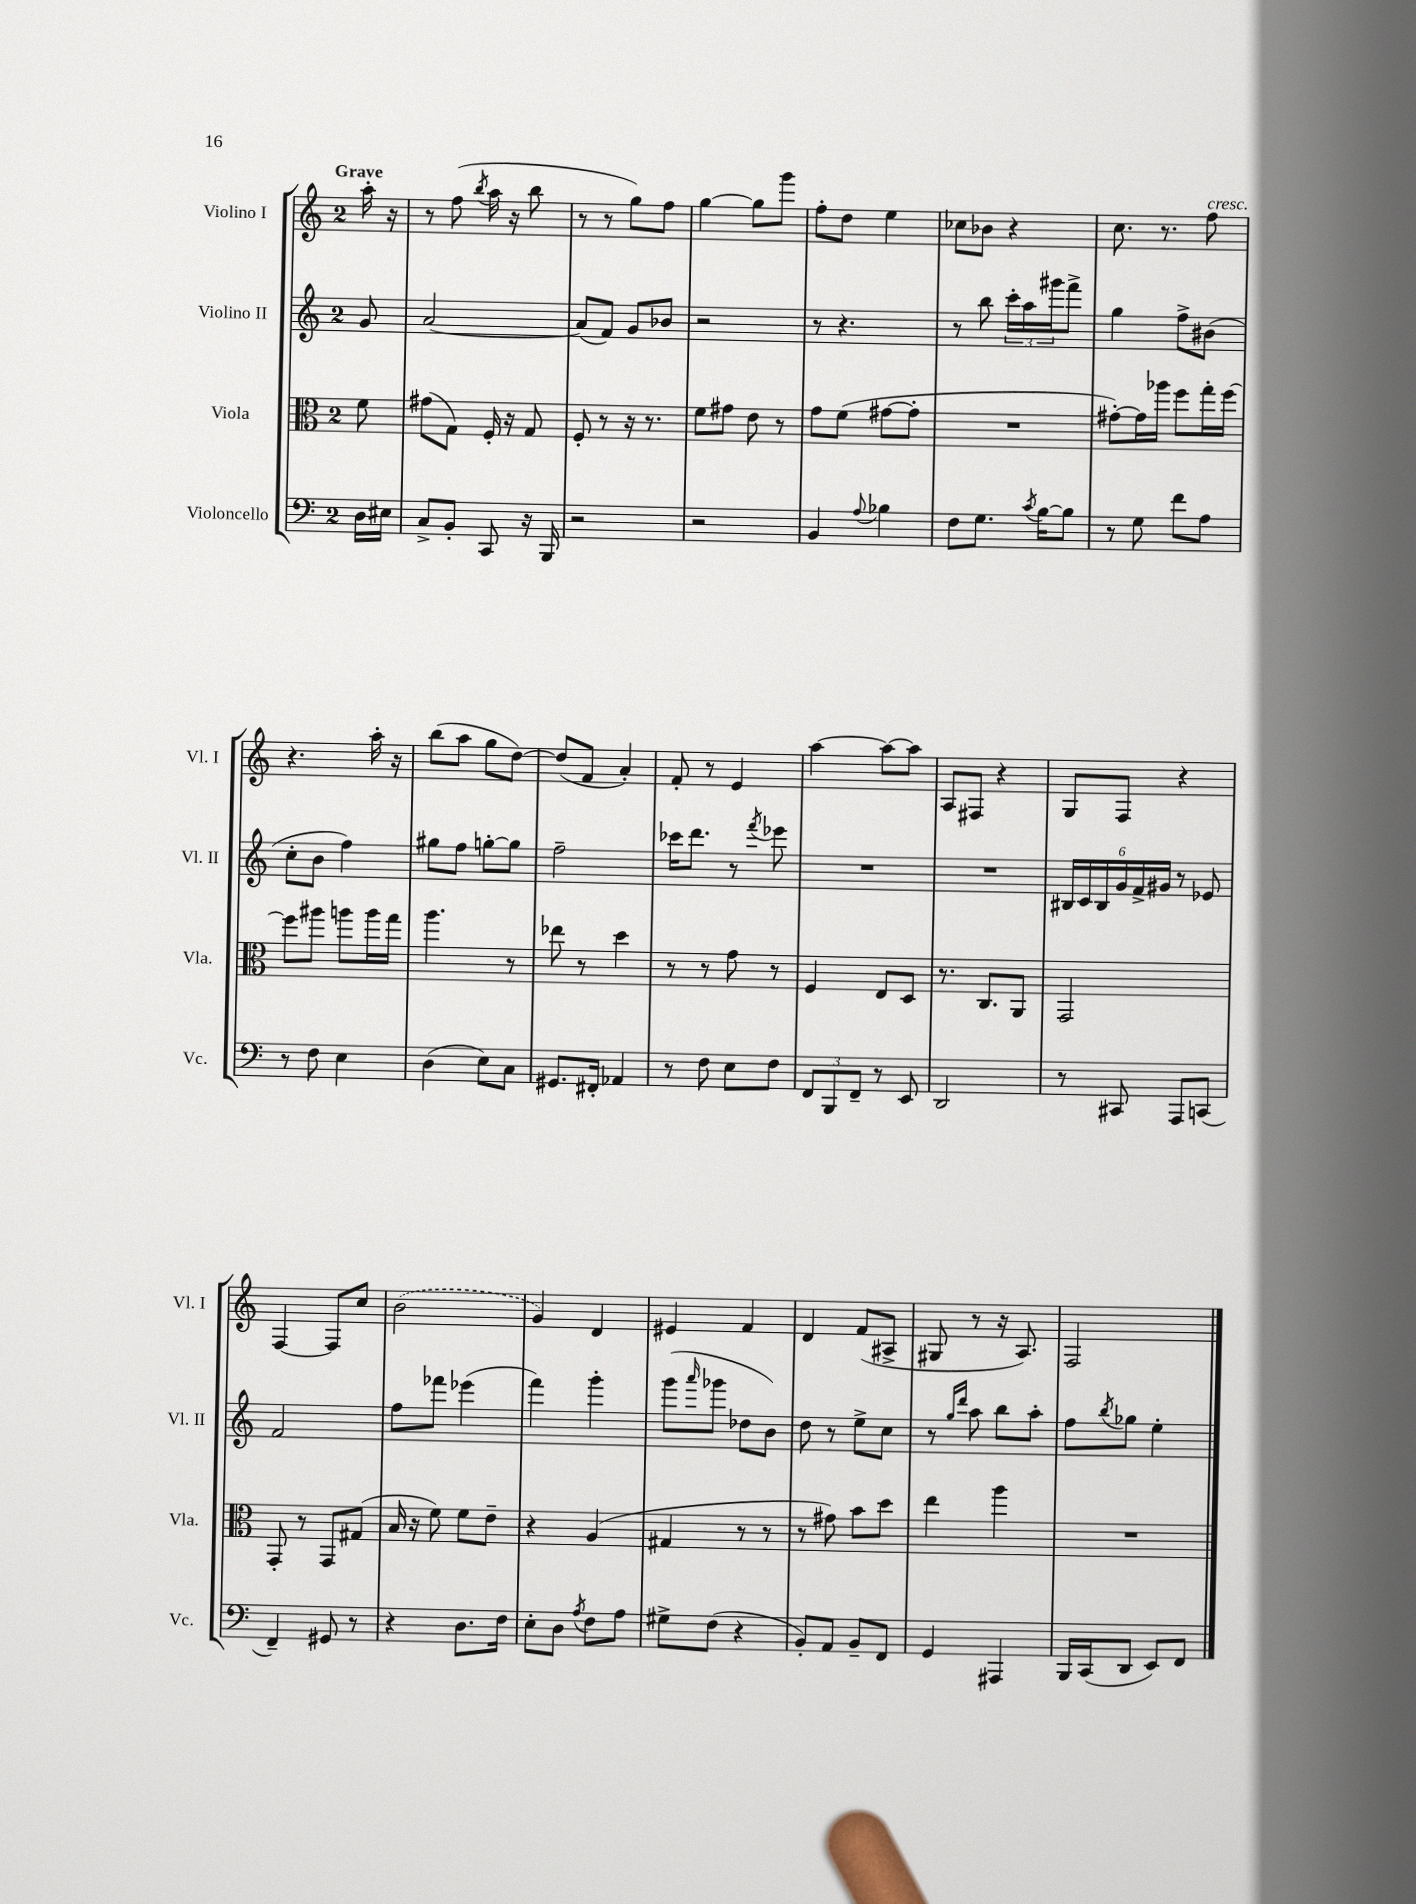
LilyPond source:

<<
\new StaffGroup <<
\new Staff = "s0" \with { instrumentName = "Violino I" shortInstrumentName = "Vl. I" } {
    \clef treble \key c \major \once \override Staff.TimeSignature.style = #'single-digit \time 2/4 \partial 8 \tempo "Grave"
    a''16-. r16 |
    r8 f''8( \acciaccatura { b''8 } a''16 r16 b''8 |
    r8 r8 g''8) f''8 |
    g''4~ g''8 g'''8 |
    f''8-. d''8 e''4 |
    ces''8 bes'8 r4 |
    c''8. r8. f''8^\markup { \italic "cresc." } |
    r4. a''16-. r16 |
    b''8( a''8 g''8 d''8~) |
    d''8( f'8 a'4-.) |
    f'8-. r8 e'4 |
    a''4~ a''8~ a''8 |
    a8 fis8 r4 |
    g8 f8 r4 |
    f4~ f8 c''8 |
    \once \slurDashed b'2( |
    g'4) d'4 |
    eis'4 f'4 |
    d'4 f'8( ais8-> |
    gis8 r8 r16 a8.) |
    f2 \bar "|." |
}
\new Staff = "s1" \with { instrumentName = "Violino II" shortInstrumentName = "Vl. II" } {
    \clef treble \key c \major \once \override Staff.TimeSignature.style = #'single-digit \time 2/4 \partial 8
    g'8 |
    a'2~ |
    a'8( f'8) g'8 bes'8 |
    r2 |
    r8 r4. |
    r8 b''8 \tuplet 3/2 { c'''16-. a''16 gis'''16 } f'''8-> |
    g''4 f''8-> bis'8( |
    c''8-. b'8 f''4) |
    gis''8 f''8 g''8~-. g''8 |
    f''2-- |
    ces'''16 d'''8. r8 \acciaccatura { f'''8 } ees'''8 |
    R2 |
    R2 |
    \tuplet 6/4 { bis16 c'16 bis16 g'16 f'16-> gis'16 } r8 ees'8 |
    f'2 |
    f''8 fes'''8 ees'''4( |
    f'''4) g'''4-. |
    g'''8( \grace { a'''16 } ges'''8 des''8 b'8) |
    d''8 r8 e''8-> c''8 |
    r8 \grace { g''16 d'''16 } a''8 b''8 a''8-. |
    f''8 \acciaccatura { b''8 } ges''8 e''4-. \bar "|." |
}
\new Staff = "s2" \with { instrumentName = "Viola" shortInstrumentName = "Vla." } {
    \clef alto \key c \major \once \override Staff.TimeSignature.style = #'single-digit \time 2/4 \partial 8
    f'8 |
    gis'8( g8) f16-. r16 g8 |
    f8-. r8 r16 r8. |
    f'8 gis'8 e'8 r8 |
    g'8 f'8( gis'8~ gis'8-. |
    R2 |
    gis'8~-.) gis'16 aes''16 f''8 g''16-. f''16~ |
    f''8 ais''8 a''8 a''16 g''16 |
    a''4. r8 |
    ees''8 r8 d''4 |
    r8 r8 g'8 r8 |
    f4 e8 d8 |
    r8. c8. a,8 |
    g,2 |
    g,8-. r8 g,8 gis8( |
    b16 r16 f'8) f'8 e'8-- |
    r4 a4( |
    gis4 r8 r8 |
    r8 gis'8) b'8 d''8 |
    e''4 a''4 |
    R2 \bar "|." |
}
\new Staff = "s3" \with { instrumentName = "Violoncello" shortInstrumentName = "Vc." } {
    \clef bass \key c \major \once \override Staff.TimeSignature.style = #'single-digit \time 2/4 \partial 8
    d16 eis16 |
    c8-> b,8-. c,8 r16 b,,16 |
    r2 |
    r2 |
    b,4 \appoggiatura { a8 } bes4 |
    f8 g8. \acciaccatura { c'8 } b16~ b8 |
    r8 g8 f'8 a8 |
    r8 f8 e4 |
    d4( e8) c8 |
    gis,8. fis,16-. aes,4 |
    r8 f8 e8 f8 |
    \tuplet 3/2 { f,8 b,,8 f,8-- } r8 e,8 |
    d,2 |
    r8 cis,8 a,,8 c,8( |
    f,4--) gis,8 r8 |
    r4 d8. f16 |
    e8-. d8 \acciaccatura { a8 } f8 a8 |
    gis8-> f8( r4 |
    b,8-.) a,8 b,8-- f,8 |
    g,4 ais,,4 |
    b,,16 c,16( d,8 e,8) f,8 \bar "|." |
}
>>
>>
\layout { \context { \Score \remove "Bar_number_engraver" } }
